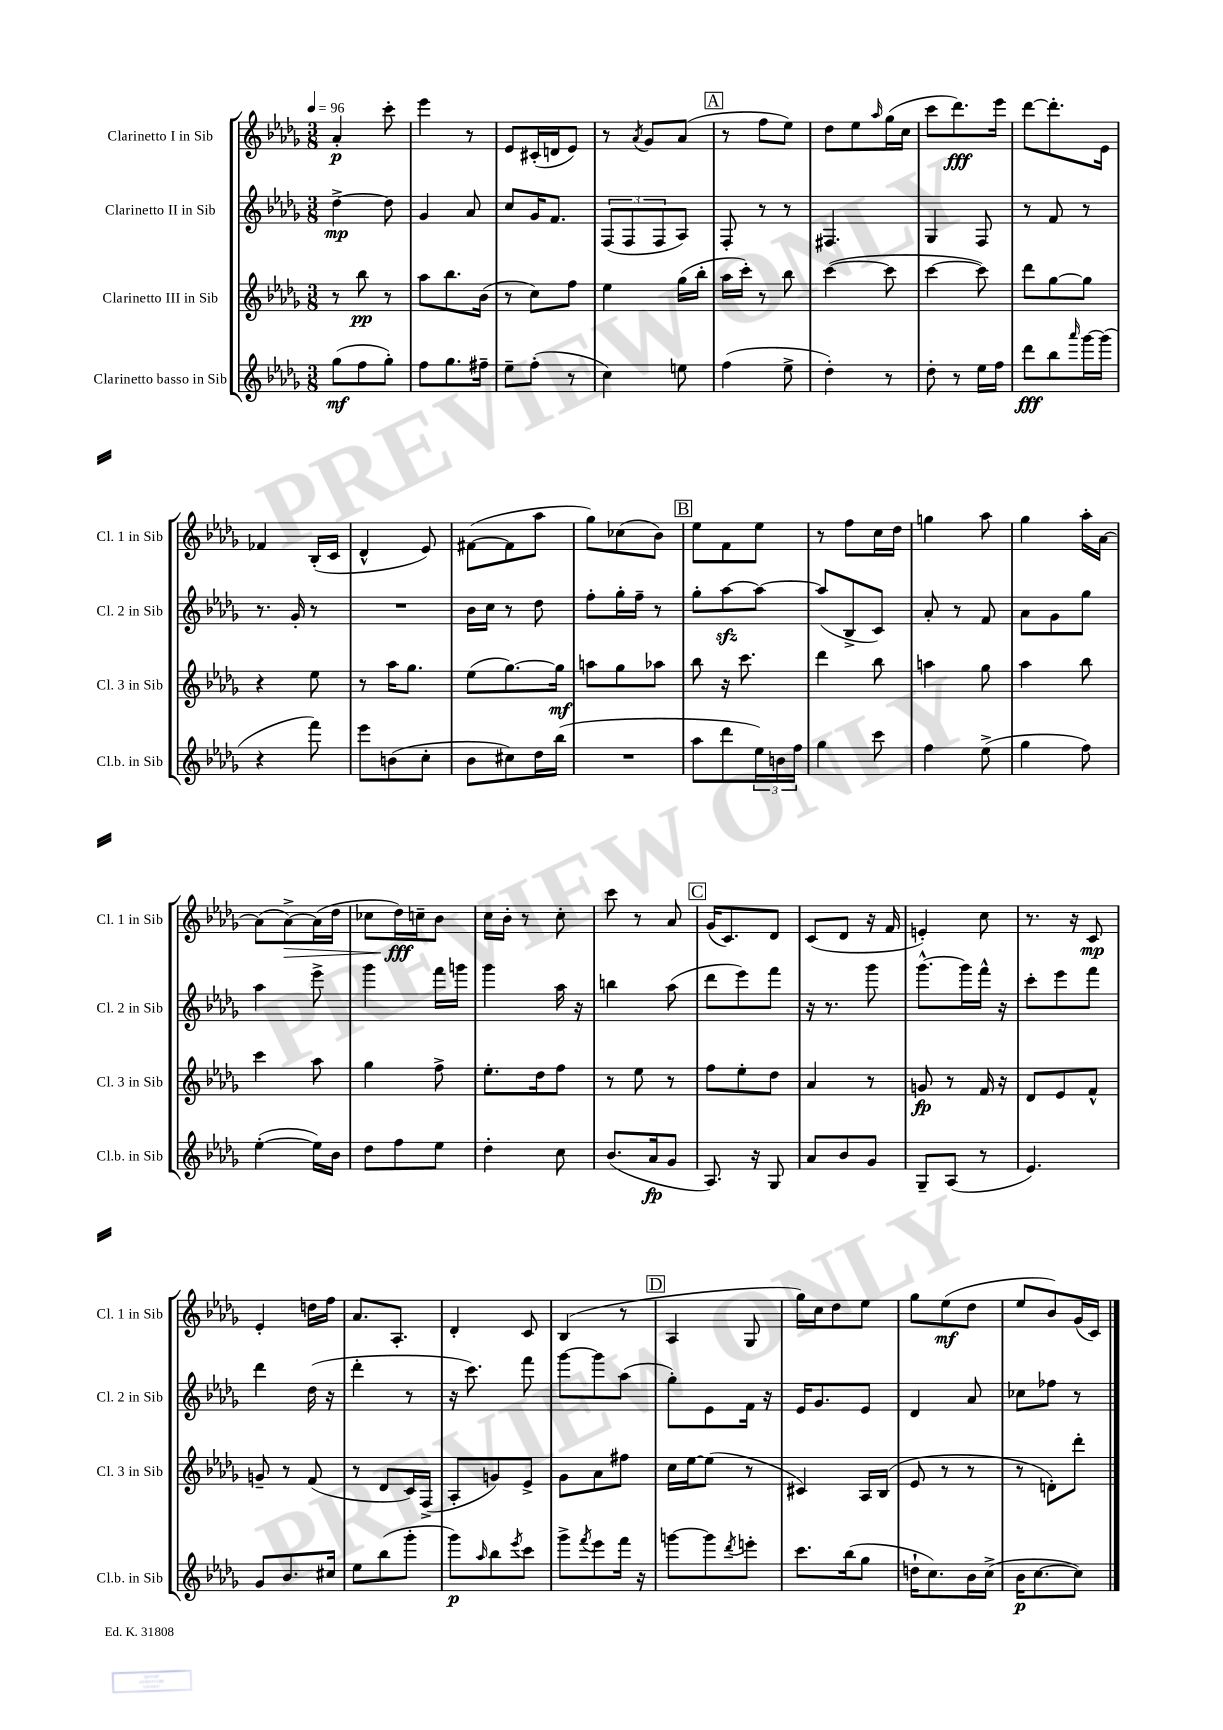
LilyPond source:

<<
\new StaffGroup <<
\new Staff = "s0" \with { instrumentName = "Clarinetto I in Sib" shortInstrumentName = "Cl. 1 in Sib" } {
    \clef treble \key des \major \numericTimeSignature \time 3/8 \tempo 4 = 96
    aes'4-.\p c'''8-. |
    ees'''4 r8 |
    ees'8 cis'16-.( d'16 ees'8) |
    r8 \acciaccatura { aes'8 } ges'8 aes'8( |
    \mark \markup { \box "A" } r8 f''8 ees''8) |
    des''8 ees''8 \grace { aes''16 } ges''16( c''16 |
    c'''8 des'''8.\fff) ees'''16 |
    des'''8~ des'''8.-. ees'16 |
    fes'4 bes16-.( c'16 |
    des'4-^ ees'8) |
    fis'8~( fis'8 aes''8 |
    ges''8) ces''8( bes'8) |
    \mark \markup { \box "B" } ees''8 f'8 ees''8 |
    r8 f''8 c''16 des''16 |
    g''4 aes''8 |
    ges''4 aes''16-. aes'16~ |
    aes'8( aes'8~->\>) aes'16( des''16 |
    ces''8 des''16\fff\!) c''16-- bes'8 |
    c''16 bes'16-. r8 c''8-. |
    c'''8 r8 aes'8 |
    \mark \markup { \box "C" } ges'16( c'8.) des'8 |
    c'8( des'8 r16 f'16 |
    e'4-.) c''8 |
    r8. r16 c'8\mp |
    ees'4-. d''16 f''16 |
    aes'8. aes8.-. |
    des'4-. c'8 |
    bes4( r8 |
    \mark \markup { \box "D" } aes4 ges8 |
    ges''16) c''16 des''8 ees''8 |
    ges''8 ees''8\mf( des''8 |
    ees''8 bes'8) ges'16( c'16) \bar "|." |
}
\new Staff = "s1" \with { instrumentName = "Clarinetto II in Sib" shortInstrumentName = "Cl. 2 in Sib" } {
    \clef treble \key des \major \numericTimeSignature \time 3/8
    des''4~->\mp des''8 |
    ges'4 aes'8 |
    c''8 ges'16 f'8. |
    \tuplet 3/2 { f8( f8 f8 } aes8) |
    \mark \markup { \box "A" } f8-. r8 r8 |
    fis4. |
    ges4 f8 |
    r8 f'8 r8 |
    r8. ges'16-. r8 |
    R4. |
    bes'16 c''16 r8 des''8 |
    f''8-. ges''16-. f''16-- r8 |
    \mark \markup { \box "B" } ges''8-. aes''8~\sfz aes''8~ |
    aes''8( bes8-> c'8) |
    aes'8-. r8 f'8 |
    aes'8 ges'8 ges''8 |
    aes''4 ees'''8-> |
    ges'''4 f'''16 g'''16 |
    ges'''4 aes''16 r16 |
    b''4 aes''8( |
    \mark \markup { \box "C" } des'''8 ees'''8) f'''8 |
    r16 r8. ges'''8 |
    ges'''8.~-^ ges'''16 f'''16-^ r16 |
    c'''8-. ees'''8 f'''8 |
    des'''4 des''16( r16 |
    des'''4-. r8 |
    r16 c'''8.) f'''8 |
    ges'''8~ ges'''8 aes''8( |
    \mark \markup { \box "D" } ges''8-.) ees'8 f'16 r16 |
    ees'16 ges'8. ees'8 |
    des'4 aes'8 |
    ces''8 fes''8 r8 \bar "|." |
}
\new Staff = "s2" \with { instrumentName = "Clarinetto III in Sib" shortInstrumentName = "Cl. 3 in Sib" } {
    \clef treble \key des \major \numericTimeSignature \time 3/8
    r8 bes''8\pp r8 |
    aes''8 bes''8. bes'16( |
    r8 c''8) f''8 |
    ees''4 ges''16( bes''16-. |
    \mark \markup { \box "A" } aes''16 c'''16-.) r8 bes''8 |
    c'''4~( c'''8 |
    c'''4~ c'''8) |
    des'''8 ges''8~ ges''8 |
    r4 ees''8 |
    r8 aes''16 ges''8. |
    ees''8( ges''8.~) ges''16\mf |
    a''8 ges''8 aes''8 |
    \mark \markup { \box "B" } bes''8 r16 c'''8. |
    des'''4 bes''8 |
    a''4 ges''8 |
    aes''4 bes''8 |
    c'''4 aes''8 |
    ges''4 f''8-> |
    ees''8.-. des''16 f''8 |
    r8 ees''8 r8 |
    \mark \markup { \box "C" } f''8 ees''8-. des''8 |
    aes'4 r8 |
    g'8\fp r8 f'16 r16 |
    des'8 ees'8 f'8-^ |
    g'8-- r8 f'8( |
    r8 des'8 c'16) f16->( |
    aes8-. g'8) ees'8-> |
    ges'8 aes'8 fis''8 |
    \mark \markup { \box "D" } c''16 ees''16~ ees''8( r8 |
    cis'4) aes16 bes16( |
    ees'8 r8 r8 |
    r8 d'8-.) des'''8-. \bar "|." |
}
\new Staff = "s3" \with { instrumentName = "Clarinetto basso in Sib" shortInstrumentName = "Cl.b. in Sib" } {
    \clef treble \key des \major \numericTimeSignature \time 3/8
    ges''8\mf( f''8 ges''8-.) |
    f''8 ges''8. fis''16-- |
    ees''8-- f''8-.( r8 |
    c''4) e''8 |
    \mark \markup { \box "A" } f''4( ees''8-> |
    des''4-.) r8 |
    des''8-. r8 ees''16 f''16 |
    des'''8\fff bes''8 \grace { aes'''16 } ges'''16~ ges'''16( |
    r4 f'''8) |
    ees'''8 b'8( c''8-. |
    bes'8 cis''8) des''16 bes''16( |
    R4. |
    \mark \markup { \box "B" } aes''8 des'''8 \tuplet 3/2 { ees''16) b'16 f''16 } |
    ges''4 c'''8 |
    f''4 ees''8->( |
    ges''4 f''8) |
    ees''4~-.( ees''16) bes'16 |
    des''8 f''8 ees''8 |
    des''4-. c''8 |
    bes'8.( aes'16\fp ges'8 |
    \mark \markup { \box "C" } aes8.) r16 ges8 |
    aes'8 bes'8 ges'8 |
    ges8-- aes8( r8 |
    ees'4.) |
    ges'8 bes'8. cis''16 |
    ees''8 bes''8( ges'''8-. |
    ges'''8\p) \grace { aes''16 } bes''8 \acciaccatura { ees'''8 } c'''8 |
    ges'''8-> \acciaccatura { f'''8 } ees'''8 f'''16 r16 |
    \mark \markup { \box "D" } g'''8~ g'''8 \acciaccatura { des'''8 } e'''8-. |
    c'''8. bes''16( ges''8 |
    d''16-! c''8.) bes'16 c''16->( |
    bes'16\p c''8.~ c''8) \bar "|." |
}
>>
>>
\layout { \context { \Score \remove "Bar_number_engraver" } }
